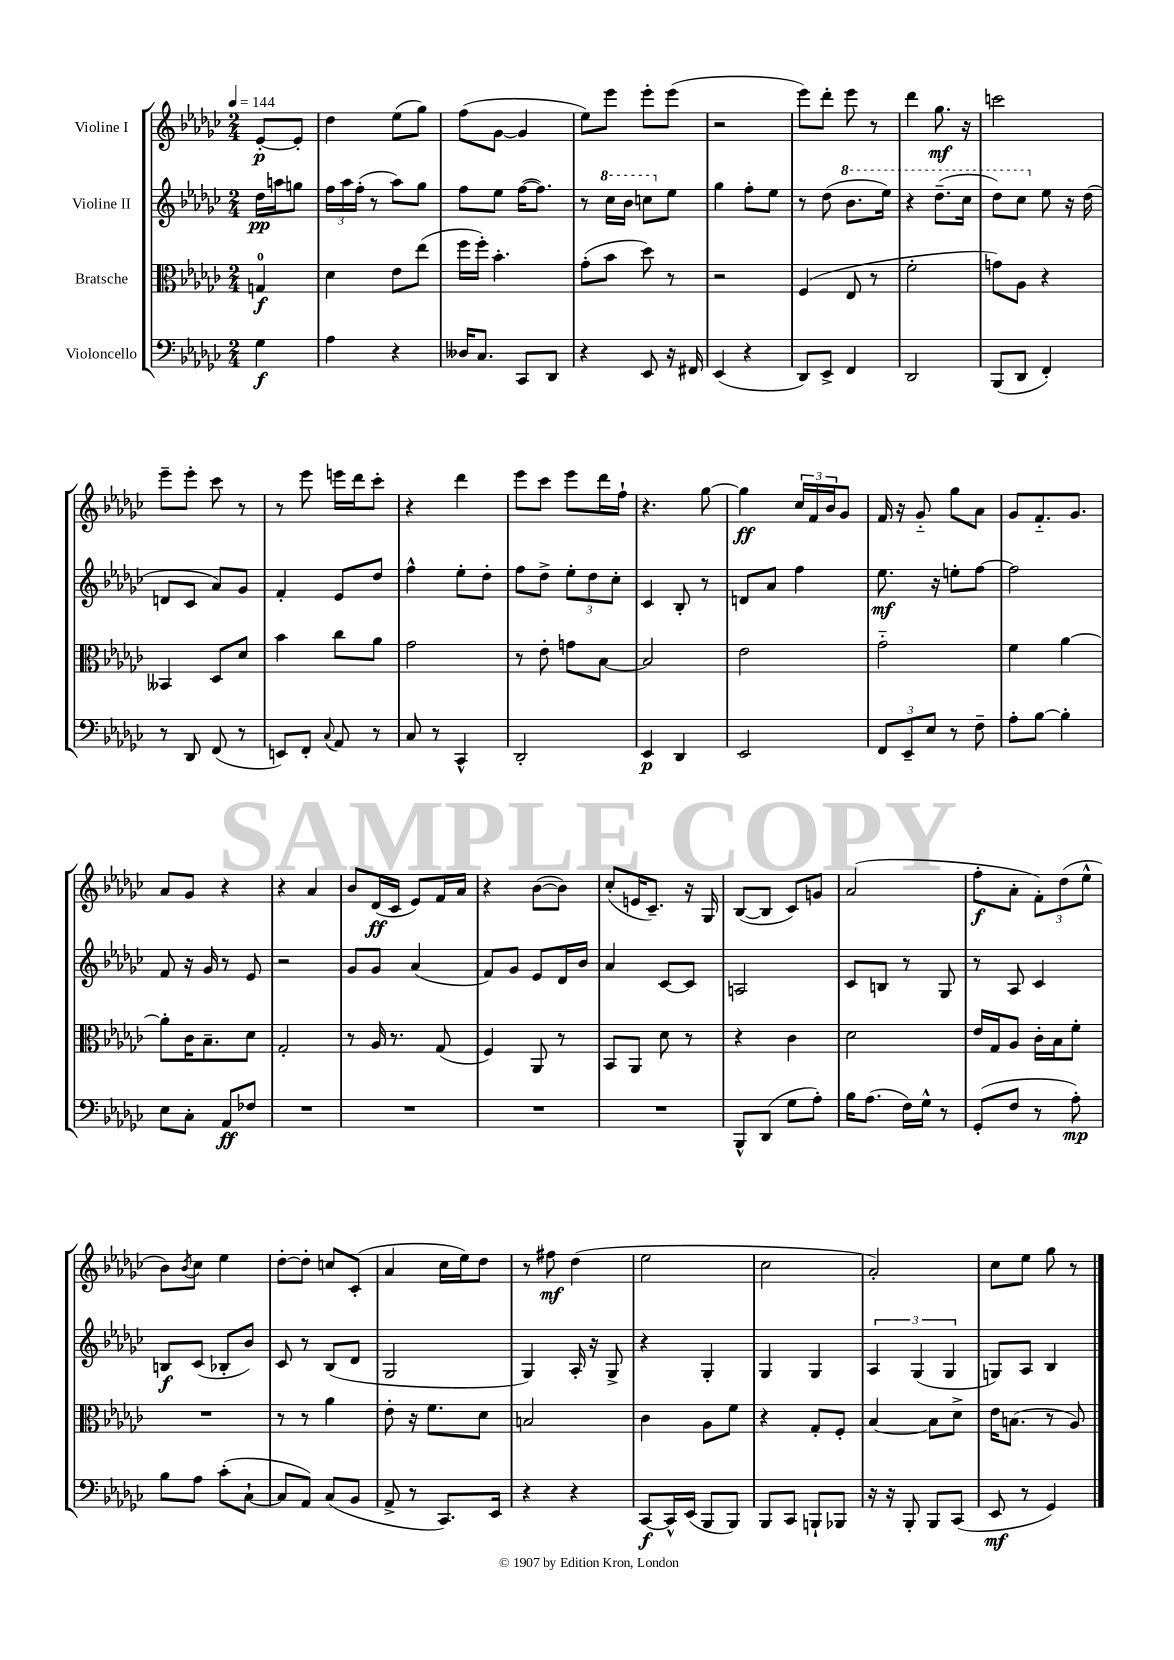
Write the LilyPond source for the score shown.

<<
\new StaffGroup <<
\new Staff = "s0" \with { instrumentName = "Violine I" } {
    \clef treble \key ges \major \numericTimeSignature \time 2/4 \partial 4 \tempo 4 = 144
    ees'8~-.\p ees'8-. |
    des''4 ees''8( ges''8) |
    f''8( ges'8~ ges'4 |
    ees''8) ees'''8 ees'''8-. ees'''8( |
    r2 |
    ees'''8) des'''8-. ees'''8 r8 |
    des'''4 ges''8.\mf r16 |
    c'''2 |
    ees'''8-- ees'''8-. ces'''8 r8 |
    r8 ees'''8 e'''16 des'''16 ces'''8-. |
    r4 des'''4 |
    ees'''8 ces'''8 ees'''8 des'''16 f''16-! |
    r4. ges''8~ |
    ges''4\ff \tuplet 3/2 { ces''16 f'16 bes'16 } ges'8 |
    f'16 r16 ges'8-_ ges''8 aes'8 |
    ges'8 f'8.-_ ges'8. |
    aes'8 ges'8 r4 |
    r4 aes'4 |
    bes'8 des'16\ff( ces'16 ees'8) f'16 aes'16 |
    r4 bes'8~( bes'8) |
    ces''8-.( e'16 ces'8.--) r16 ges16 |
    bes8~( bes8 ces'8) g'8 |
    aes'2( |
    f''8-.\f aes'8-. \tuplet 3/2 { f'8-.) des''8( ees''8-^ } |
    bes'8) \acciaccatura { bes'8 } ces''8 ees''4 |
    des''8~-. des''8-. c''8 ces'8-.( |
    aes'4 ces''16 ees''16) des''8 |
    r8 fis''8\mf des''4( |
    ees''2 |
    ces''2 |
    aes'2-.) |
    ces''8 ees''8 ges''8 r8 \bar "|." |
}
\new Staff = "s1" \with { instrumentName = "Violine II" } {
    \clef treble \key ges \major \numericTimeSignature \time 2/4 \partial 4
    des''16\pp a''16 g''8 |
    \tuplet 3/2 { f''16 aes''16 f''16-.( } r8 aes''8) ges''8 |
    f''8 ees''8 f''16~( f''8.) |
    r8 \ottava #1 ces'''16 bes''16 c'''8 \ottava #0 ees''8 |
    ges''4 f''8-. ees''8 |
    r8 des''8( \ottava #1 bes''8. ees'''16) |
    r4 des'''8.--( ces'''16 |
    des'''8) ces'''8 \ottava #0 ees''8 r16 des''16( |
    d'8 ces'8 aes'8) ges'8 |
    f'4-. ees'8 des''8 |
    f''4-^ ees''8-. des''8-. |
    f''8 des''8-> \tuplet 3/2 { ees''8-. des''8 ces''8-. } |
    ces'4 bes8-. r8 |
    d'8 aes'8 f''4 |
    ees''8.\mf r16 e''8-. f''8~ |
    f''2 |
    f'8 r16 ges'16 r8 ees'8 |
    r2 |
    ges'8 ges'8 aes'4( |
    f'8) ges'8 ees'8 des'16 bes'16 |
    aes'4 ces'8~ ces'8 |
    a2 |
    ces'8 b8 r8 ges8 |
    r8 aes8 ces'4 |
    b8\f ces'8( bes8-. bes'8) |
    ces'8 r8 bes8( des'8 |
    ges2 |
    ges4) aes16-. r16 ges8-> |
    r4 ges4-. |
    ges4 ges4 |
    \tuplet 3/2 { aes4 ges4( ges4 } |
    g8) aes8 bes4 \bar "|." |
}
\new Staff = "s2" \with { instrumentName = "Bratsche" } {
    \clef alto \key ges \major \numericTimeSignature \time 2/4 \partial 4
    g4-0\f |
    des'4 ees'8 ees''8( |
    f''16 f''16-.) bes'4.-. |
    ges'8-.( bes'8 des''8) r8 |
    r2 |
    f4( ees8 r8 |
    f'2-. |
    g'8) aes8 r4 |
    beses,4 des8 des'8 |
    bes'4 ces''8 aes'8 |
    ges'2 |
    r8 ees'8-. g'8 bes8~ |
    bes2 |
    ees'2 |
    ges'2-_ |
    f'4 aes'4~ |
    aes'8-. ces'16 bes8.-- des'8 |
    ges2-. |
    r8 aes16 r8. ges8( |
    f4) aes,8 r8 |
    bes,8 aes,8 des'8 r8 |
    r4 ces'4 |
    des'2 |
    ees'16 ges16 aes8 ces'16-. bes16 f'8-. |
    R2 |
    r8 r8 aes'4 |
    ees'8-. r16 f'8. des'8 |
    b2 |
    ces'4 aes8 f'8 |
    r4 ges8-. f8-. |
    bes4~ bes8 des'8-> |
    ees'16 b8.( r8 aes8) \bar "|." |
}
\new Staff = "s3" \with { instrumentName = "Violoncello" } {
    \clef bass \key ges \major \numericTimeSignature \time 2/4 \partial 4
    ges4\f |
    aes4 r4 |
    deses16 ces8. ces,8 des,8 |
    r4 ees,8 r16 fis,16 |
    ees,4( r4 |
    des,8) ees,8-> f,4 |
    des,2 |
    bes,,8( des,8 f,4-.) |
    r8 des,8 f,8( r8 |
    e,8) f,8-. \appoggiatura { ces8 } aes,8 r8 |
    ces8 r8 ces,4-^ |
    des,2-. |
    ees,4\p des,4 |
    ees,2 |
    \tuplet 3/2 { f,8 ees,8-- ees8 } r8 f8-- |
    aes8-. bes8~ bes4-. |
    ees8 ces8-. aes,8\ff fes8 |
    R2 |
    R2 |
    R2 |
    R2 |
    bes,,8-^ des,8( ges8 aes8-.) |
    bes16 aes8.( f16) ges16-^ r8 |
    ges,8-.( f8 r8 aes8-.\mp) |
    bes8 aes8 ces'8-.( ces8~-! |
    ces8 aes,8) ces8( bes,8 |
    aes,8-> r8 ces,8.) ees,16 |
    r4 r4 |
    ces,8~\f ces,16-^ ees,16( bes,,8 bes,,8) |
    bes,,8 ces,8 b,,8-! bes,,8 |
    r16 r16 bes,,8-. bes,,8 ces,8( |
    ees,8\mf r8 ges,4) \bar "|." |
}
>>
>>
\layout { \context { \Score \remove "Bar_number_engraver" } }
